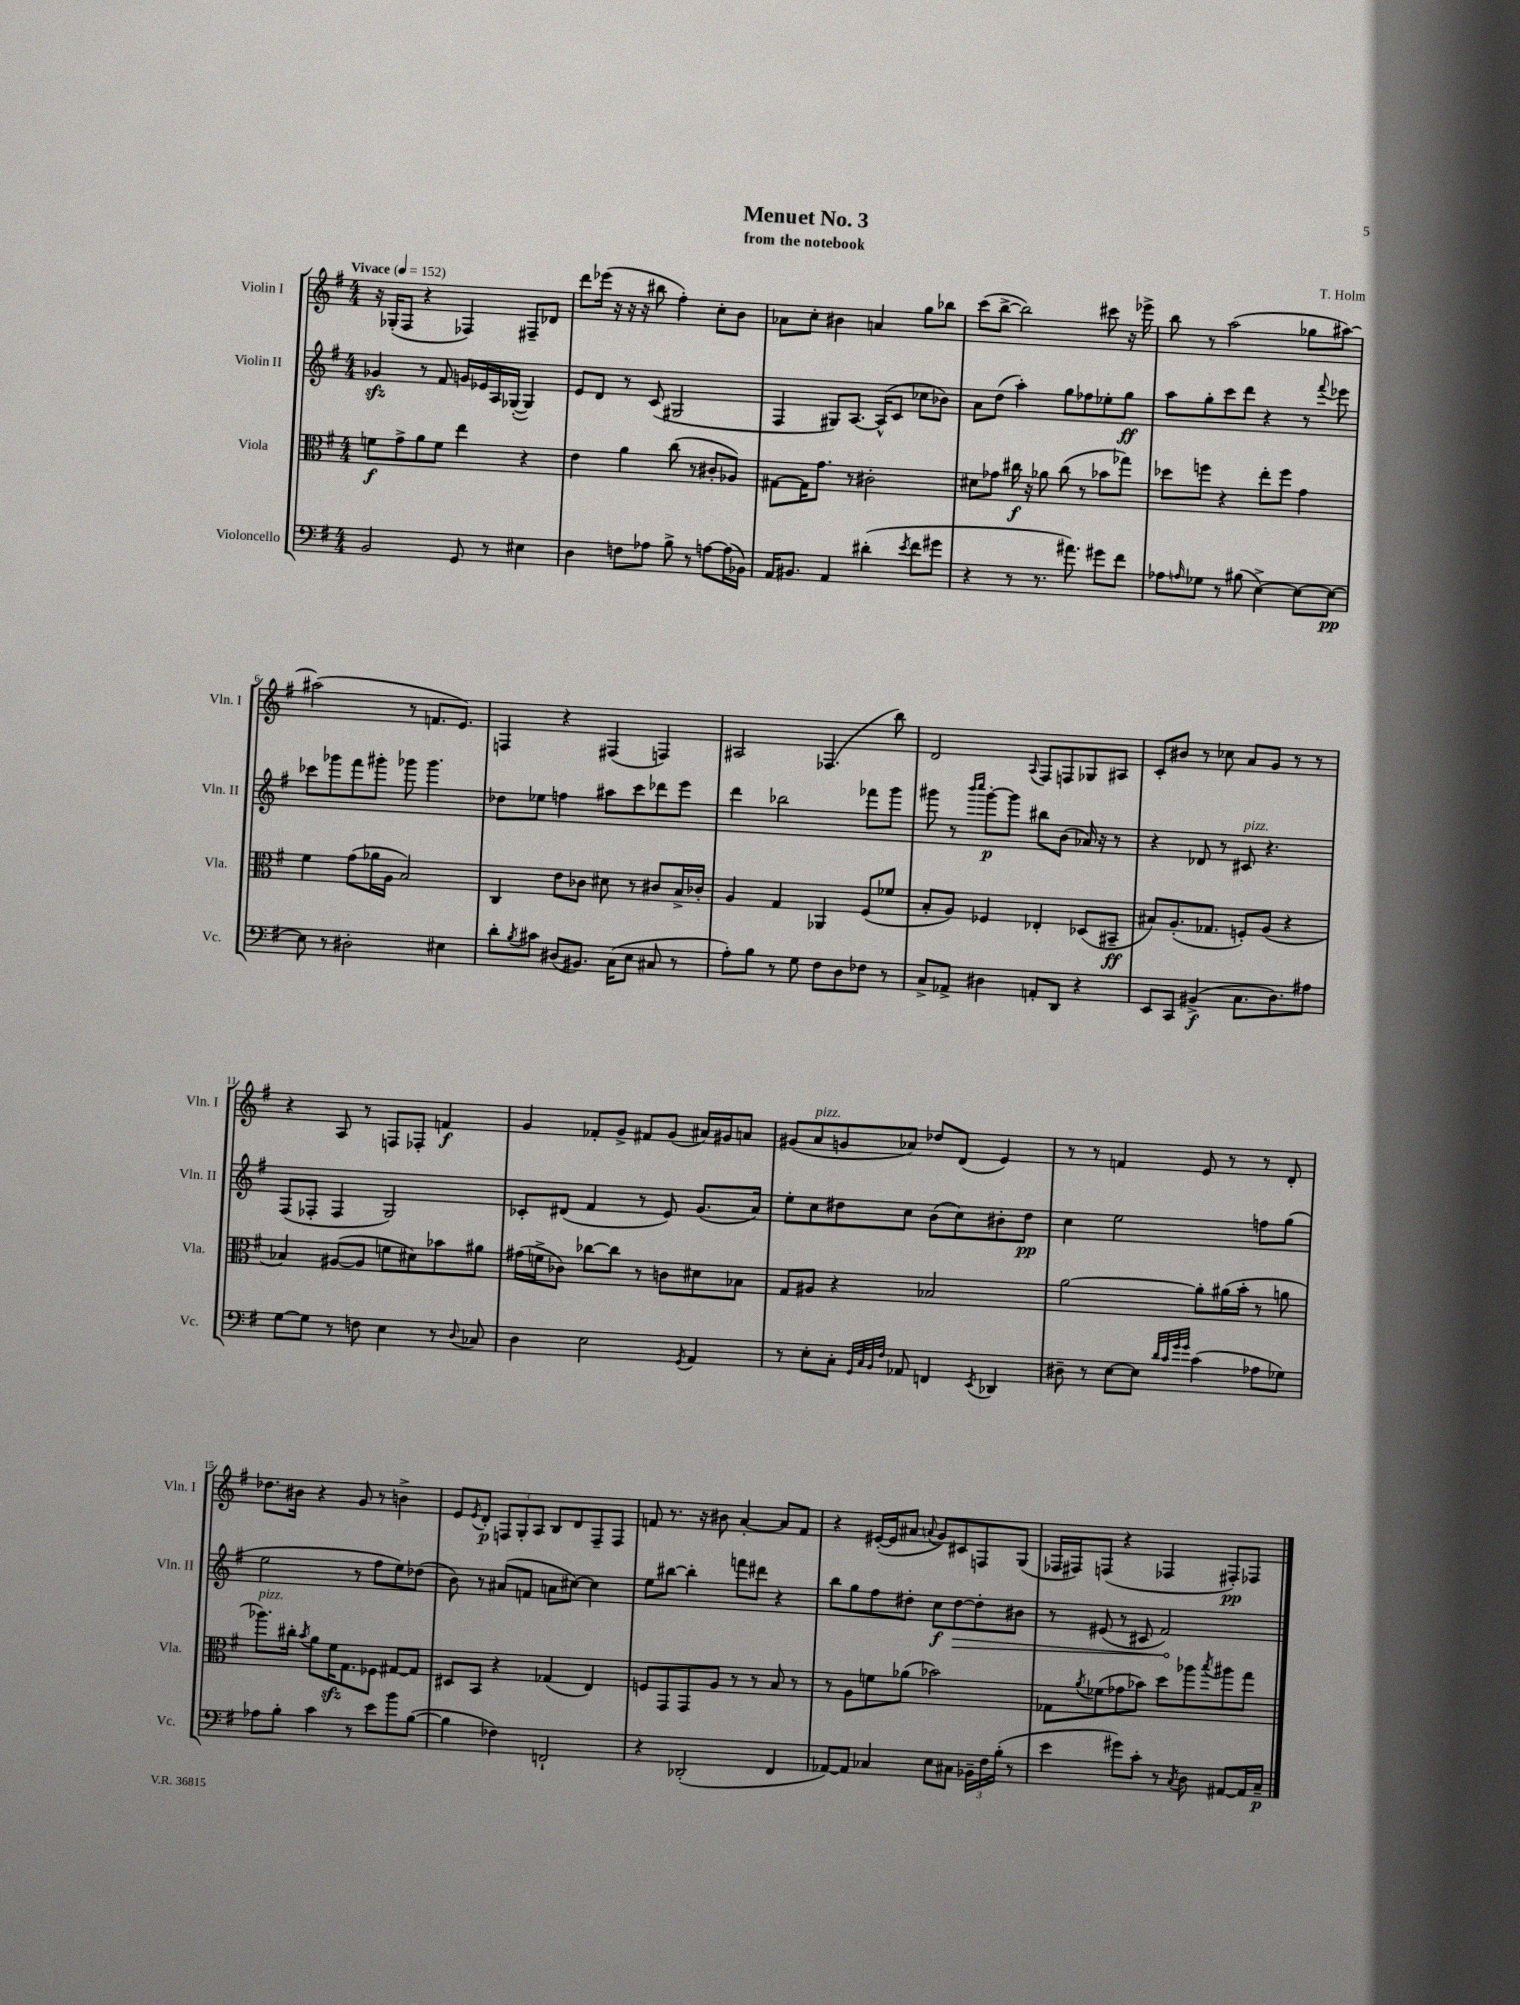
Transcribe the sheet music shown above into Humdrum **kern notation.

**kern	**kern	**kern	**kern
*staff4	*staff3	*staff2	*staff1
*clefF4	*clefC3	*clefG2	*clefG2
*k[f#]	*k[f#]	*k[f#]	*k[f#]
*M4/4	*M4/4	*M4/4	*M4/4
*MM152	*MM152	*MM152	*MM152
2BB	8f	4g-	16r
.	.	.	(16G-'
.	8g^	.	8F#
.	8a	8r	4r
.	8f	8f#	.
8GG	4ee	16g	4F-)
.	.	16e-	.
8r	.	16A	.
.	.	([16G-'	.
4E#	4r	4G-])	8F#~
.	.	.	8d-
=	=	=	=
4D	4e	8e	8ddd
.	.	8d	(16eee-
.	.	.	16r
8F	4a	8r	16r
.	.	.	16r
8A-	.	(8c	8bb#
8B^	(8cc	2G#	4ff#')
8r	8r	.	.
[8A	8c#'	.	8cc'
(16A]	8A-)	.	8b
16BB-)	.	.	.
=	=	=	=
16AA	[8G#	4F#	8a-
8.BB#	.	.	.
.	16G#]	.	8cc'
.	8.g	.	.
4AA	.	8G#)	4b#
.	8r	[8.A	.
(4d#'	2c#'	.	4a
.	.	(16A^^]	.
.	.	8c	.
8qe	.	.	.
8f#	.	8cc-	8gg
8g#	.	8b-)	8bb-
=	=	=	=
4r	8d#	8a	(8ccc
.	8g-	(8dd	[8bb^
8r	16cc#	4aa')	2bb])
.	16r	.	.
8.r	8a-	.	.
.	(8cc#	8gg	.
8.a#)	.	.	.
.	8r	8ff-	.
8g#	8b-	8ee-'	8ccc#
8f#	8gg-)	8gg	16r
.	.	.	16eee-^
=	=	=	=
8A-	8dd-	8aa	8bb
16qqA	.	.	.
8G-	8ff	8gg'	8r
8r	4r	8ccc	(2aa
(8B#	.	8ddd	.
[4E^)	8ee'	4r	.
.	8ff	.	.
8E_	4g	8r	8gg-
.	.	8qqfff#	.
8E_	.	8eee-	[8aa#)
=	=	=	=
8E]	4f#	8ccc-	(2aa#]
8r	.	8ggg-	.
2D#'	(8g	8fff#	.
.	16a-	8ggg#'	.
.	16A	.	.
.	2B)	8ggg-	8r
.	.	4.ggg-	8.f
4E#	.	.	.
.	.	.	8.e)
=	=	=	=
8d'	4C	8dd-	4F
8qB	.	.	.
8c#	.	8ee-	.
(8D#	8e	4ff	4r
8.BB#)	8c-	.	.
.	8d#	8aa#	(4F#
(16C	.	.	.
8E	8r	8ccc	.
8C#	8c#	8ddd-	4F)
8r	16B^	8eee	.
.	16c-'	.	.
=	=	=	=
8A')	4A	4ddd	2A#
8B	.	.	.
8r	4G	2bb-	.
8G	.	.	.
8F#	4AA-	.	(4.F-
8D	.	.	.
8F-	(8F#	8fff-	.
8r	8f-	8ggg	8bb)
=	=	=	=
8C^	8B'	8ggg#	2d
8AA-^	8A)	8r	.
.	.	16qqbbb	.
.	.	16qqcccc	.
4D#	4F-	[8ggg#'	.
.	.	8ggg#]	.
.	.	.	8qqA
8AA'	4E-'	8bb#	8F#
8DD	.	(8b	8F
4r	(8D-	16a-)	8G-
.	.	16r	.
.	8BB#~	8r	8A#
=	=	=	=
8EE	8B#)	4r	8c'
8CC	(8.A'	.	8b#
(4BB#^	.	8d-	8r
.	8.G-	.	.
.	.	8r	8cc-
8.C	8F')	8c#	8a
.	(8A	4.r	8g
8.D)	.	.	.
.	4r	.	8r
8A#	.	.	8r
=	=	=	=
[8G	4B-)	(8F#	4r
8G]	.	8F-'	.
8r	([8A#	4F-	8A
8F	8A#]	.	8r
4E	8f	2G)	8F
.	8d#)	.	8F-'
8r	8b-	.	4f
8qqD	.	.	.
8C-	8a#	.	.
=	=	=	=
4D	(16g#	8c-'	4g
.	16f^	.	.
.	8c-)	(8d#	.
2E	[8cc-	4f#	8f-'
.	8cc-]	.	8g^
.	8r	8r	8f#
.	8c	8e)	(8g
8qGG	.	.	.
4AA	8d#	(8.g	16a#)
.	.	.	16g#
.	8B-	.	8a
.	.	16a)	.
=	=	=	=
8r	8G	8ee'	(8g#
8E'	8A#	8cc	8a
8C'	4r	8dd#	8g
32qqGG	.	.	.
32qqC	.	.	.
32qqBB	.	.	.
32qqF#	.	.	.
8AA-	.	8cc	8a-)
4FF	2B-	(8b	8dd-
.	.	8cc)	(8d
8qEE	.	.	.
4DD-	.	8b#'	4e)
.	.	8dd#	.
=	=	=	=
8D#~	[2a	4cc	8r
8r	.	.	8r
[8E	.	2ee	4f
8E]	.	.	.
32qqd	.	.	.
32qqc	.	.	.
32qqg	.	.	.
32qqg	.	.	.
(4c	8a']	.	8e
.	(16a#	.	8r
.	16b'	.	.
8A-	8r	8ff	8r
8G-)	8a	(8gg	8d'
=	=	=	=
8A-	8.aa-)	2ee	8.dd-
8B'	.	.	.
.	16cc#'	.	16b#
.	8qb	.	.
4c	8a	.	4r
.	16f#	.	.
.	8.G	.	.
8r	.	8r	8g
8e	8F-	8ff#	8r
8b	[8G#	8ee)	4b^
([8B	8G#]	(8dd-	.
=	=	=	=
4B]	8D#	8b)	8e
.	.	.	8qe
.	8BB	8r	8d'
4F-)	4r	(8a#	12F
.	.	.	12G'
.	.	8f	.
.	.	.	12A
2FF`	(4G-	8a	8B
.	.	[8cc#)	8d
.	4E)	4cc#]	8F~
.	.	.	8F
=	=	=	=
4r	8F	8ee	8f
.	8GG	[8bb#	8.r
(2DD-'	8GG	4bb#']	.
.	.	.	16r
.	8A	.	8b#
.	8r	8fff	[4a'
.	8r	8ddd#	.
4FF#	8B	4r	8a]
.	8r	.	8f
=	=	=	=
[8AA-)	8r	8bb	4r
8AA-]	8A	8gg	.
4C-	8f	8ff#	([16e#'
.	.	.	16e#]
.	(8a-	8dd#'	8a#
.	.	.	8qqa
8E	2b-)	8cc	8g)
8C#	.	[8dd#	8c#
24BB-~	.	8dd#']	8F
24F#	.	.	.
(24B'	.	.	.
8r	.	8b#	(8G
=	=	=	=
4e	8G-	8r	16F-
.	.	.	16F#)
.	8qa	.	.
.	(8f-	(8e#	(8F
8g#)	8g-	8r	4r
8c'	8b-)	8c#	.
8r	8dd	2f#)	4F-
8qC	.	.	.
8D	8aa-	.	.
.	8qbb	.	.
[8AA#	8aa#	.	8F#')
16AA#]	8gg	.	8F-
16C~	.	.	.
==	==	==	==
*-	*-	*-	*-
